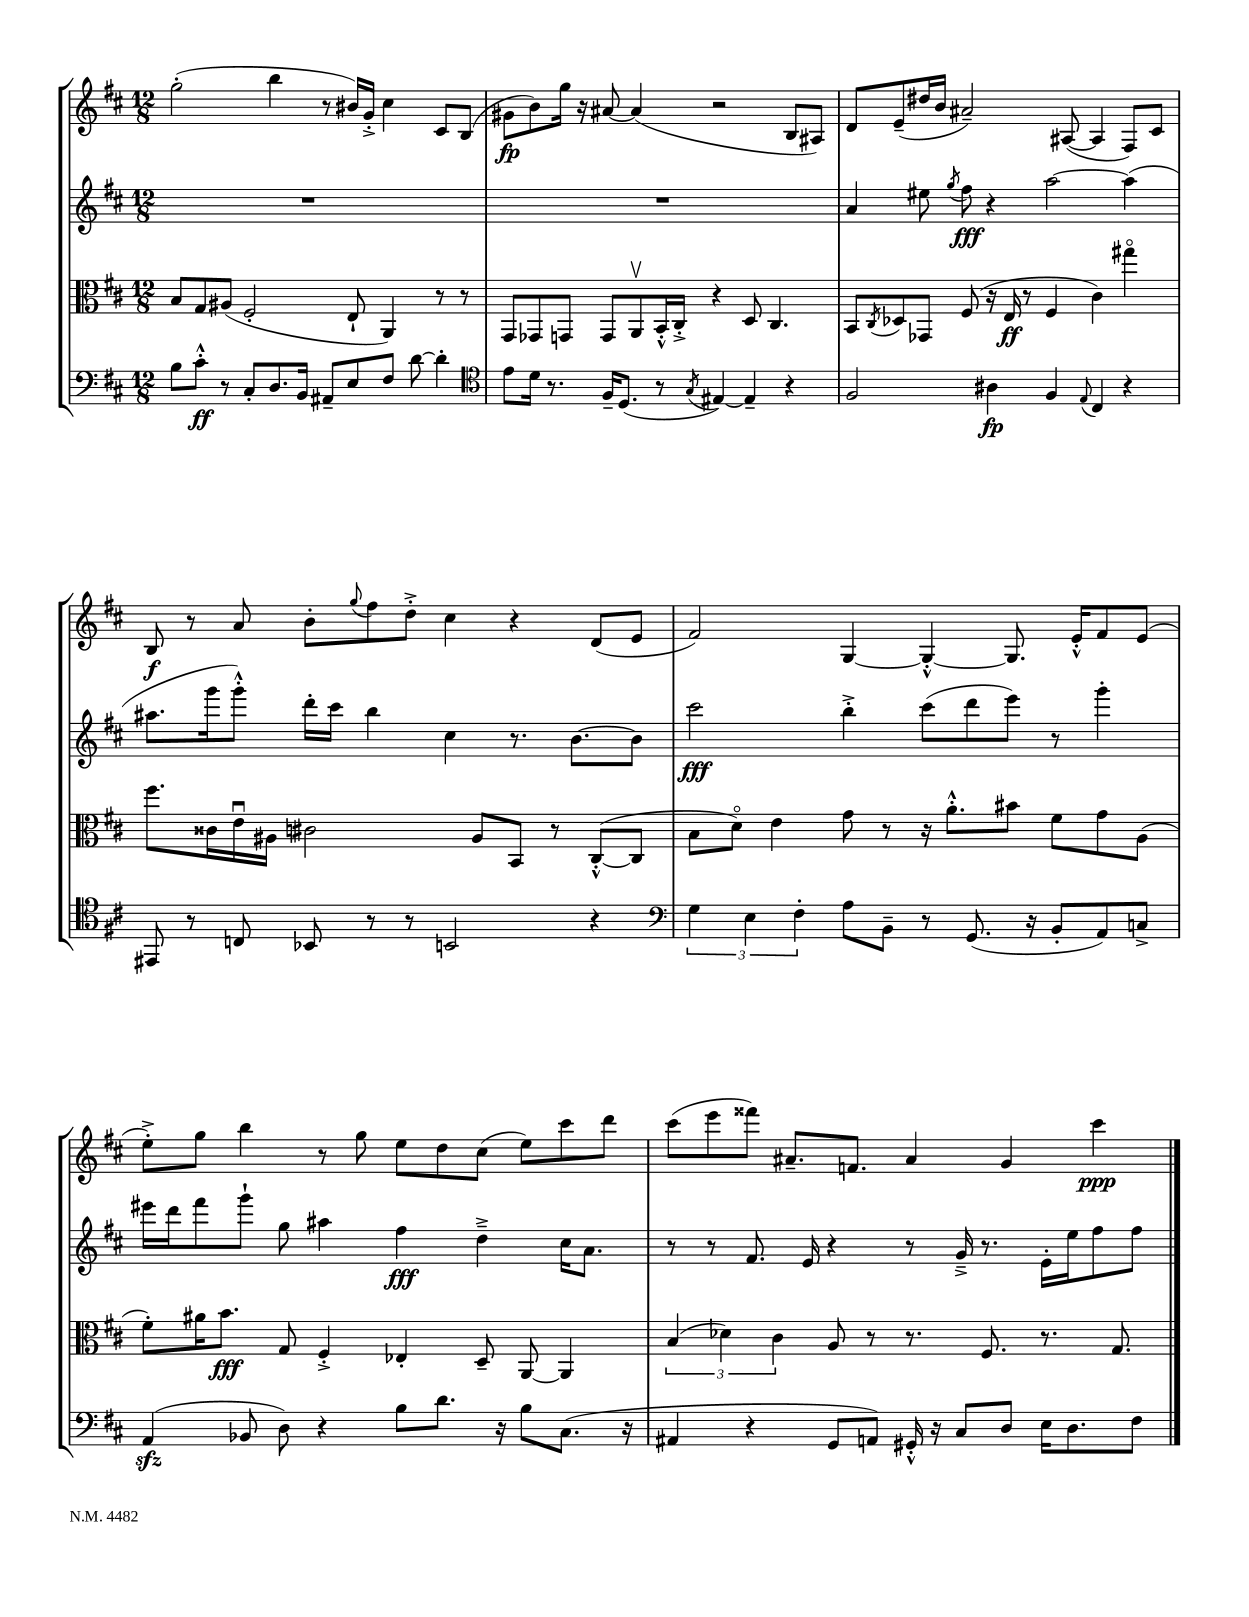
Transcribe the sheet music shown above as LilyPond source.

<<
\new StaffGroup <<
\new Staff = "s0" {
    \clef treble \key d \major \numericTimeSignature \time 12/8
    g''2-.( b''4 r8 bis'16) g'16-.-> cis''4 cis'8 b8( |
    gis'8\fp b'8) g''16 r16 ais'8~ ais'4( r2 b8 ais8) |
    d'8 e'8--( dis''16 b'16 ais'2--) ais8~( ais4 fis8) cis'8 |
    b8\f r8 a'8 b'8-. \appoggiatura { g''8 } fis''8 d''8-.-> cis''4 r4 d'8( e'8 |
    fis'2) g4~ g4~-.-^ g8. e'16-.-^ fis'8 e'8( |
    e''8-.->) g''8 b''4 r8 g''8 e''8 d''8 cis''8( e''8) cis'''8 d'''8 |
    cis'''8( e'''8 fisis'''8) ais'8.-- f'8. ais'4 g'4 cis'''4\ppp \bar "|." |
}
\new Staff = "s1" {
    \clef treble \key d \major \numericTimeSignature \time 12/8
    R1. |
    R1. |
    a'4 eis''8 \acciaccatura { g''8 } fis''8\fff r4 a''2~ a''4( |
    ais''8. g'''16 g'''8-.-^) d'''16-. cis'''16 b''4 cis''4 r8. b'8.~ b'8 |
    cis'''2\fff b''4-.-> cis'''8( d'''8 e'''8) r8 g'''4-. |
    eis'''16 d'''16 fis'''8 g'''8-! g''8 ais''4 fis''4\fff d''4---> cis''16 a'8. |
    r8 r8 fis'8. e'16 r4 r8 g'16---> r8. e'16-. e''16 fis''8 fis''8 \bar "|." |
}
\new Staff = "s2" {
    \clef alto \key d \major \numericTimeSignature \time 12/8
    b8 g8 ais8( fis2-. e8-! a,4) r8 r8 |
    g,8 ges,8 g,8 g,8 a,8\upbow b,16-.-^ cis16-.-> r4 d8 cis4. |
    b,8 \acciaccatura { cis8 } des8 ges,8 fis8( r16 e16\ff r8 fis4 cis'4) gis''4\flageolet |
    fis''8. cisis'16 e'16\downbow ais16 cis'2 ais8 b,8 r8 cis8~-.-^( cis8 |
    b8 d'8\flageolet) e'4 g'8 r8 r16 a'8.-.-^ bis'8 fis'8 g'8 a8( |
    fis'8-.) ais'16 b'8.\fff g8 fis4-.-> ees4-. d8-- a,8~ a,4 |
    \tuplet 3/2 { b4( des'4) cis'4 } a8 r8 r8. fis8. r8. g8. \bar "|." |
}
\new Staff = "s3" {
    \clef bass \key d \major \numericTimeSignature \time 12/8
    b8 cis'8-.-^\ff r8 cis8-. d8. b,16 ais,8-- e8 fis8 d'8~ d'4-. |
    \clef tenor e'8 d'16 r8. fis16-- d8.( r8 \acciaccatura { g8 } eis4~) eis4-- r4 |
    fis2 ais4\fp fis4 \appoggiatura { e8 } cis4 r4 |
    eis,8 r8 c8 bes,8 r8 r8 b,2 r4 |
    \clef bass \tuplet 3/2 { g4 e4 fis4-. } a8 b,8-- r8 g,8.( r16 b,8-. a,8) c8-> |
    a,4\sfz( bes,8 d8) r4 b8 d'8. r16 b8 cis8.( r16 |
    ais,4 r4 g,8 a,8) gis,16-.-^ r16 cis8 d8 e16 d8. fis8 \bar "|." |
}
>>
>>
\layout { \context { \Score \remove "Bar_number_engraver" } }
